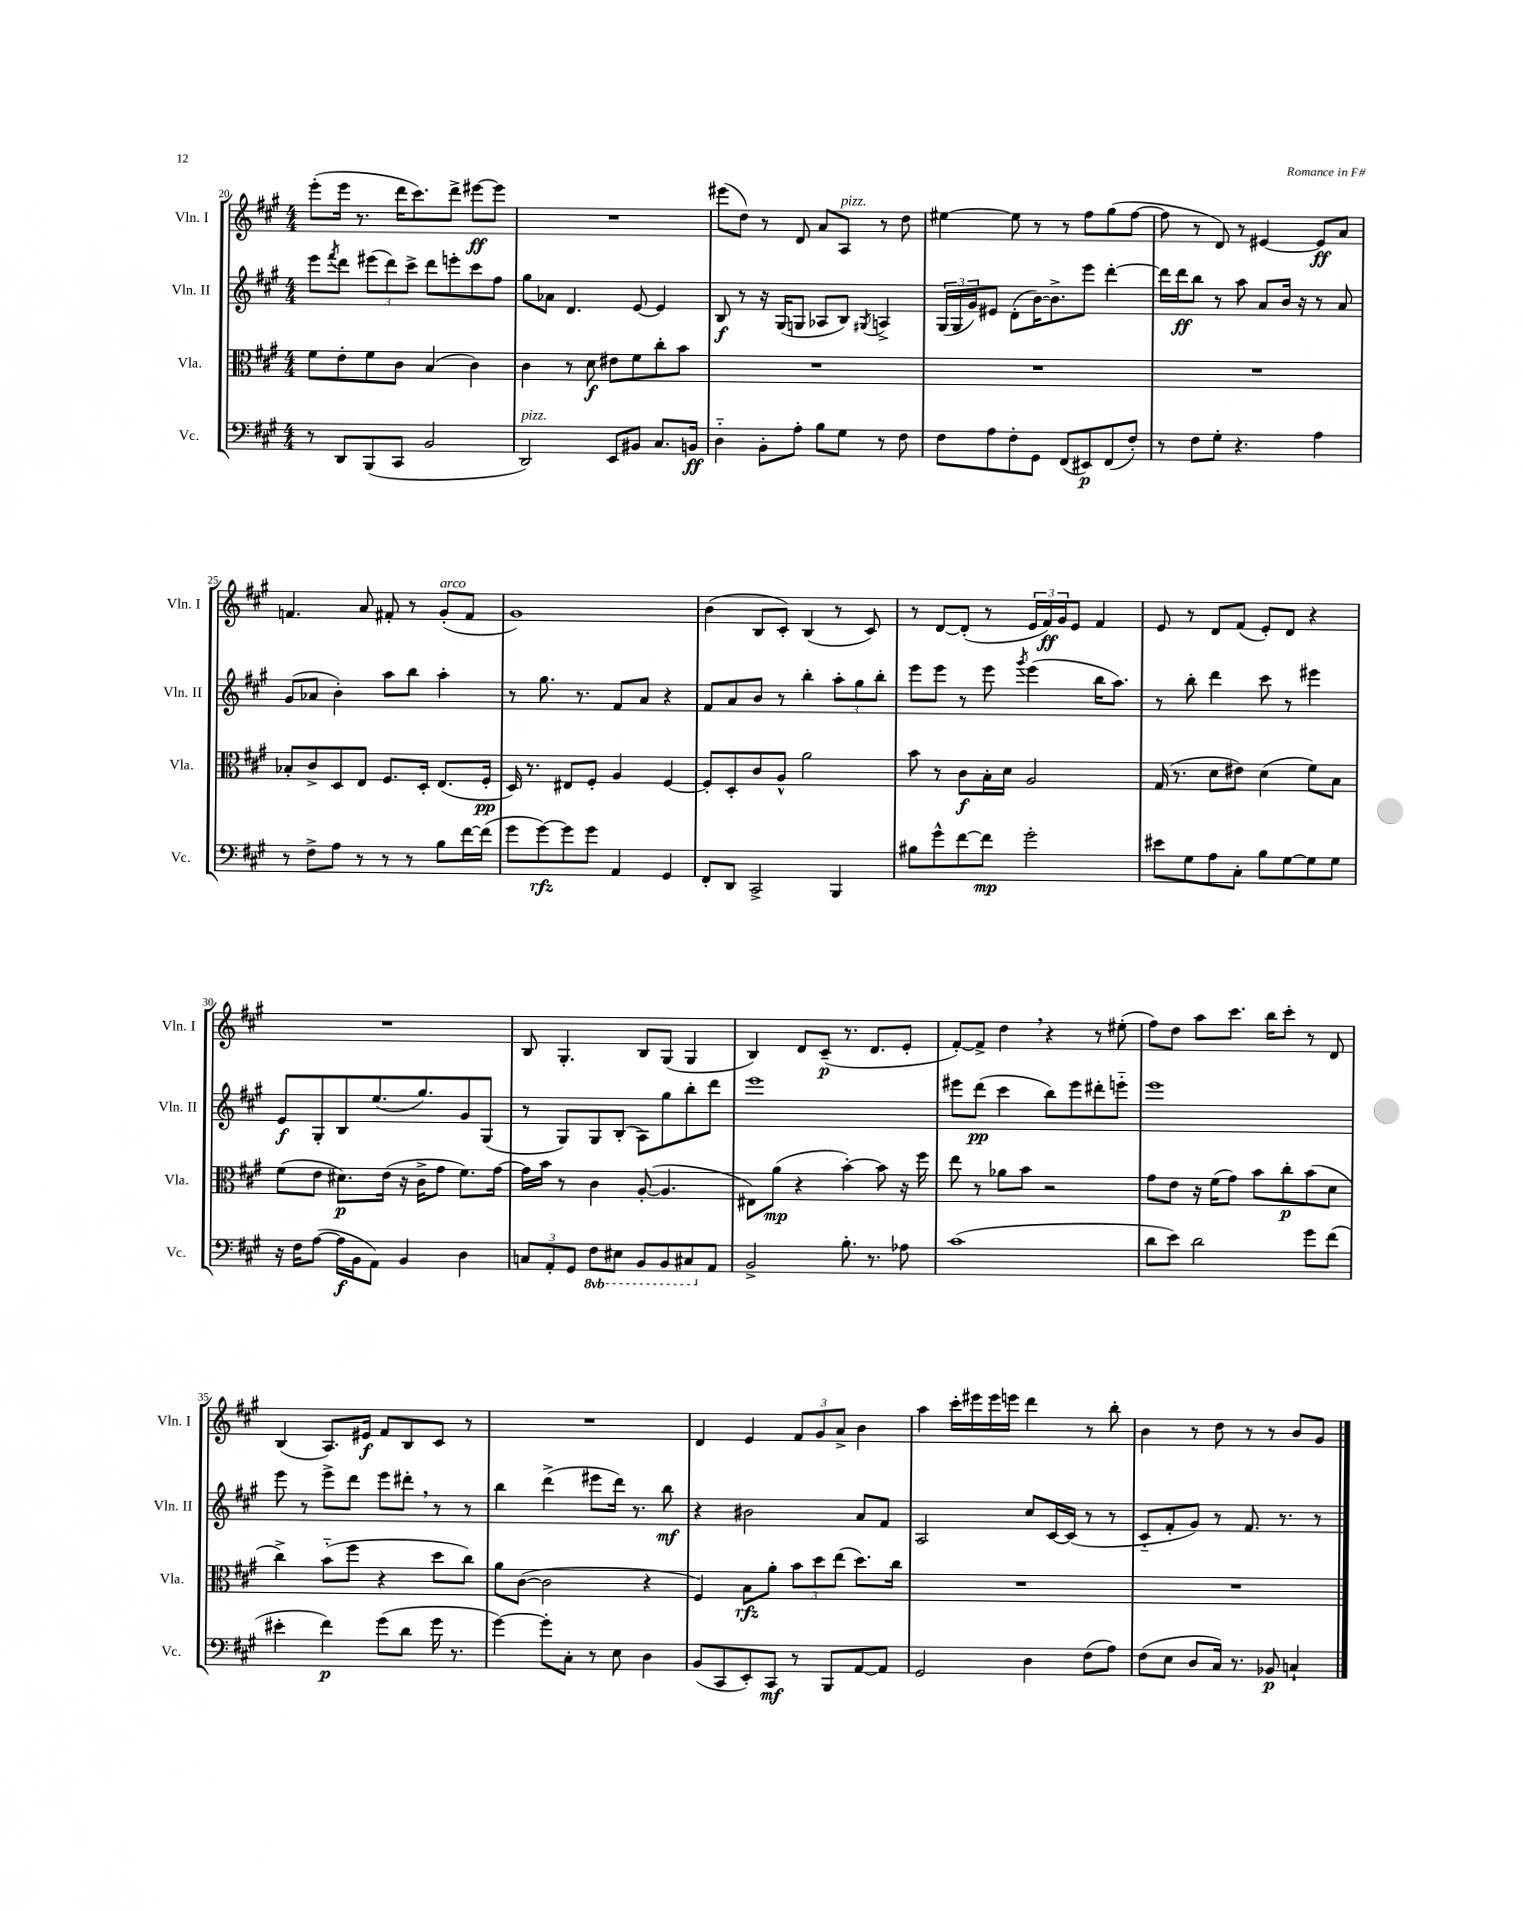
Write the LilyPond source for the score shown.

<<
\new StaffGroup <<
\new Staff = "s0" \with { instrumentName = "Vln. I" shortInstrumentName = "Vln. I" } {
    \clef treble \key a \major \numericTimeSignature \time 4/4
    e'''8-.( e'''16 r8. d'''16 cis'''8.) d'''8-> eis'''8~\ff eis'''8 |
    R1 |
    eis'''8( d''8) r8 d'8 a'8 a8^\markup { \italic "pizz." } r8 d''8 |
    eis''4~ eis''8 r8 r8 fis''8 gis''8( fis''8~ |
    fis''8 r8 d'8) r8 eis'4~ eis'8\ff a'8 |
    f'4. a'8 fis'8-. r8 gis'8-.^\markup { \italic "arco" }( fis'8 |
    gis'1) |
    b'4( b8 cis'8-.) b4( r8 cis'8) |
    r8 d'8~ d'8-.( r8 \tuplet 3/2 { e'16 fis'16\ff) gis'16 } e'8 fis'4 |
    e'8 r8 d'8 fis'8( e'8-.) d'8 r4 |
    R1 |
    b8 gis4.-. b8 gis8( gis4 |
    b4) d'8 cis'8--\p( r8. d'8. e'8-. |
    fis'8~-.) fis'8-> d''4 \breathe r4 r8 eis''8-.( |
    fis''8) d''8 a''8 cis'''8. b''16 cis'''8-. r8 d'8 |
    b4( a8.) eis'16\f fis'8 b8 cis'8 r8 |
    R1 |
    d'4 e'4 \tuplet 3/2 { fis'8 gis'8 a'8-> } b'4 |
    a''4 cis'''16-. eis'''16 eis'''16 e'''16 d'''4 r8 b''8-. |
    b'4 r8 d''8 r8 r8 b'8 gis'8 \bar "|." |
}
\new Staff = "s1" \with { instrumentName = "Vln. II" shortInstrumentName = "Vln. II" } {
    \clef treble \key a \major \numericTimeSignature \time 4/4
    e'''8 \acciaccatura { fis'''8 } d'''8 \tuplet 3/2 { eis'''8( d'''8) cis'''8-> } d'''8 e'''8-. cis'''8 fis''8 |
    gis''8 aes'8 d'4. e'8~ e'4 |
    b8\f r8 r16 gis16( g8 aes8 b8) \acciaccatura { gis8 } a4-> |
    \tuplet 3/2 { gis16( gis16 gis'16) } eis'8 d'8-.( b'16~) b'8.-> e'''8 d'''4~-. |
    d'''16 d'''16\ff b''8 r8 a''8 a'8 b'16 r16 r8 a'8 |
    gis'8( aes'8 b'4-.) a''8 b''8 a''4-. |
    r8 gis''8. r8. fis'8 a'8 r4 |
    fis'8 a'8 b'8 r8 b''4-. \tuplet 3/2 { a''8-. gis''8 b''8-. } |
    e'''8 e'''8 r8 e'''8 \acciaccatura { gis'''8 } e'''4( b''16 a''8.) |
    r8 b''8-. d'''4 cis'''8 r8 eis'''4 |
    e'8\f gis8-. b8 e''8.( gis''8.) gis'8 gis8( |
    r8 gis8) gis8 b8-.( a8) gis''8 b''8-. d'''8 |
    e'''1 |
    eis'''8 d'''8\pp( cis'''4 b''8) eis'''8 dis'''8-. e'''8-_ |
    e'''1 |
    e'''8 r8 e'''8-> d'''8 e'''8 dis'''8-. \breathe r8 r8 |
    b''4 d'''4->( eis'''8 d'''16) r8. b''8\mf |
    r4 bis'2 a'8 fis'8 |
    a2 cis''8 cis'16~ cis'16( r8 r8 |
    cis'8-_ fis'8-. gis'8) r8 fis'8. r8. r8 \bar "|." |
}
\new Staff = "s2" \with { instrumentName = "Vla." shortInstrumentName = "Vla." } {
    \clef alto \key a \major \numericTimeSignature \time 4/4
    fis'8 e'8-. fis'8 cis'8 b4( cis'4) |
    cis'4 r8 d'8\f eis'8 fis'8 cis''8-. b'8 |
    R1 |
    R1 |
    R1 |
    bes8-. cis'8-> d8 e8 fis8. d16-. e8.( fis16-.\pp |
    d16) r8. eis8 fis8-. a4 fis4~ |
    fis8-. d8-. cis'8 a8-^ a'2 |
    b'8 r8 cis'8\f b16-. d'16 a2 |
    gis16( r8. d'8 eis'8) d'4( fis'8) b8 |
    fis'8( e'8 dis'8.\p) e'16( r16 cis'16-> gis'8 fis'8.) gis'16~ |
    gis'16 b'16 r8 cis'4 a8~-.( a4. |
    eis8) a'8\mp( r4 b'4~-.) b'8 r16 fis''16 |
    e''8 r8 aes'8 b'8 r2 |
    gis'8 e'8 r16 fis'16( gis'8) b'8 cis''8-.\p b'8( d'8 |
    cis''4->) b'8-_( fis''8 r4 d''8 cis''8) |
    a'8 cis'8~( cis'2 r4 |
    fis4) b8\rfz a'8-. \tuplet 3/2 { b'8 d''8 e''8( } d''8.) cis''16 |
    R1 |
    R1 \bar "|." |
}
\new Staff = "s3" \with { instrumentName = "Vc." shortInstrumentName = "Vc." } {
    \clef bass \key a \major \numericTimeSignature \time 4/4 \set Staff.ottavationMarkups = #ottavation-simple-ordinals
    r8 d,8 b,,8( cis,8 b,2 |
    d,2^\markup { \italic "pizz." }) e,8 bis,8 cis8. b,16\ff |
    d4-_ b,8-. a8-. b8 gis8 r8 fis8 |
    fis8 a8 fis8-. gis,8 fis,8( eis,8\p) fis,8( fis8-.) |
    r8 fis8 gis8-. r4. a4 |
    r8 fis8-> a8 r8 r8 r8 b8 fis'16~ fis'16( |
    gis'8 gis'8~\rfz) gis'8 gis'8 a,4 gis,4 |
    fis,8-. d,8 cis,2-> b,,4 |
    bis8 gis'8-^ fis'8~ fis'8\mp gis'2-. |
    eis'8 gis8 a8 cis8-. b8 gis8~ gis8 gis8 |
    r16 fis16 a8~( a16\f b,16 a,8) b,4 d4 |
    \tuplet 3/2 { c8 a,8-. gis,8 } \ottava #-1 fis,8 eis,8 b,,8 b,,8 cis,!8 \ottava #0 a,8 |
    b,2-> b8.-. r8. aes8 |
    cis'1( |
    d'8 e'8) d'2 gis'8 fis'8( |
    eis'4-. fis'4\p) gis'8( d'8 gis'16 r8. |
    gis'4~) gis'8-. cis8-. r8 e8 d4 |
    b,8( cis,8 e,8-.) cis,8\mf r8 b,,8 a,8~ a,8 |
    gis,2 d4 fis8( a8) |
    fis8( e8 d8 cis16) r8. bes,8\p c4-! \bar "|." |
}
>>
>>
\layout { \context { \Score currentBarNumber = #20 } }
